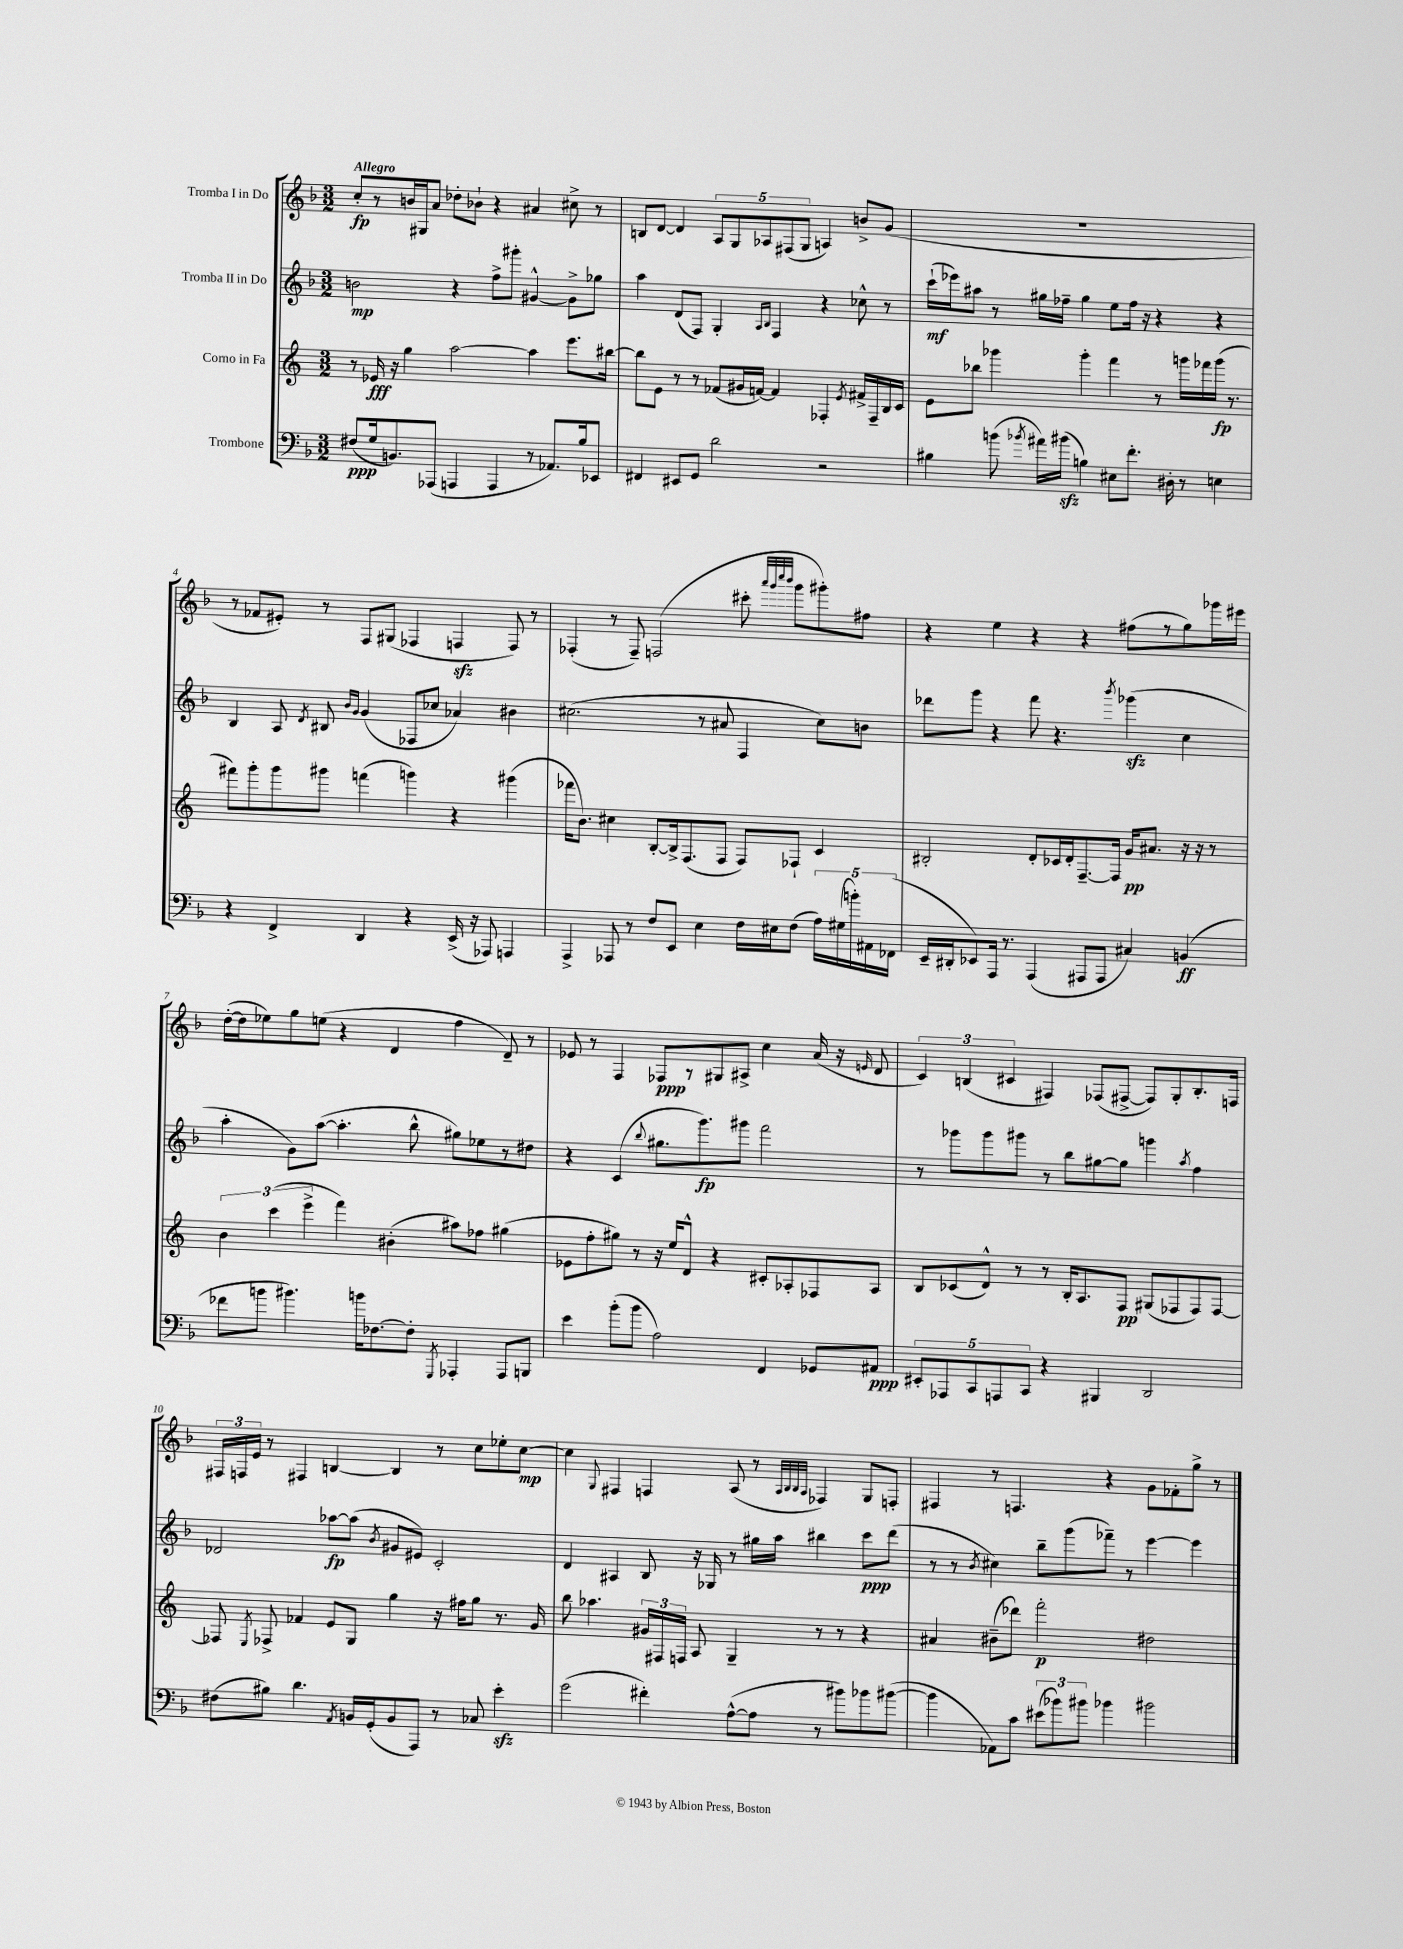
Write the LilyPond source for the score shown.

<<
\new StaffGroup <<
\new Staff = "s0" \with { instrumentName = "Tromba I in Do" } {
    \clef treble \key f \major \numericTimeSignature \time 3/2 \tempo "Allegro"
    \autoBeamOff c''8[-.\fp r8 b'16 gis16 a'8] des''8[-. bes'8]-! r4 ais'4 cis''8-> r8 |
    b8[ d'8]~ d'4 \tuplet 5/4 { a8[ g8 aes8 fis8( g8] } a4) b'8[-> g'8]( |
    R1. |
    r8 fes'8[ eis'8]-.) r8 f8[ gis8]( fes4 f4\sfz f8) r8 |
    fes4-.( r8 fes8--) f2( cis'''8-. \grace { a'''32[ g'''32 c''''32 bes'''32] } g'''8[ gis'''8-.) fis''8] |
    r4 e''4 r4 r4 fis''8[( r8 g''8) ges'''16 eis'''16] |
    d''16[~-.( d''16 ees''8) g''8 e''8]( r4 d'4 f''4 d'8--) r8 |
    ees'8 r8 f4 fes8[\ppp r8 gis8 ais8]-> c''4 a'16( r16 \grace { e'16 } d'8 |
    \tuplet 3/2 { c'4) b4( cis'4 } fis4) fes8[( fis8]~-> fis8[) g8-. b8.-. f16] |
    \tuplet 3/2 { fis16[ f16 e'16] } r8 fis4 b4~ b4 r8 c''8[ ees''8-. c''8]~\mp |
    c''4 \appoggiatura { g8 } fis4 f4 a8( r8 \grace { a32[ bes32 bes32 a32] } fes4) g8[ f8]-. |
    fis4 r8 f4. r4 g'8[ fes'8-. g''8]-> r8 \bar "|." |
}
\new Staff = "s1" \with { instrumentName = "Tromba II in Do" } {
    \clef treble \key f \major \numericTimeSignature \time 3/2
    \autoBeamOff b'2\mp r4 f''8[-> gis'''8]-. gis'4~-^ gis'8[-> ges''8] |
    a''4 d'8[( f8]) g4-. \grace { a16[ bes16] } f4 r4 ces''8-^ r8 |
    c'''16[-!\mf( ees'''16) ais''8] r8 gis''16[ fes''16]-- gis''4 e''8[ fes''16] r16 r4 r4 |
    bes4 a8 \acciaccatura { d'8 } bis8 \grace { bes'16[ g'16] } g'4( fes8[ ces''8] aes'4) bis'4 |
    cis''2.( r8 ais'8 f4 cis''8[) b'8] |
    des'''8[ g'''8] r4 f'''8 r4. \acciaccatura { bes'''8 } ges'''4\sfz( c''4 |
    a''4-. g'8[) a''8]~( a''4.-. bes''8-^ gis''8[) ees''8 r8 dis''8] |
    r4 c'4( \appoggiatura { bes''8 } gis''8.[ g'''8.\fp) gis'''8] f'''2 |
    r8 ges'''8[ ges'''8 gis'''8] r8 bes''8[ gis''8~ gis''8] g'''4 \acciaccatura { a''8 } f''4 |
    des'2 aes''8[~\fp aes''8]( \acciaccatura { bes'8 } gis'8[ eis'8]) c'2-. |
    d'4 ais4 bes8 r16 ges16 r8 gis''16[ a''16] bis''4 c'''8[\ppp d'''8]( |
    r8 r8 \acciaccatura { bes'8 } cis''4) bes''8[-- g'''8( fes'''8]--) r8 e'''4~ e'''4 \bar "|." |
}
\new Staff = "s2" \with { instrumentName = "Corno in Fa" } {
    \clef treble \key c \major \numericTimeSignature \time 3/2
    \autoBeamOff r8 ees'16\fff r16 g''4 a''2~ a''4 e'''8.[ bis''16]~ |
    bis''8[ e'8] r8 r8 fes'8[( gis'16 f'16]~) f'4 fes4-. \acciaccatura { e'8 } fis'16[-> fes16-- b16 c'16] |
    e'8[ bes''8] ges'''4 ges'''4-. f'''4 r8 g'''16[ fes'''16 g'''16]\fp( r8. |
    fis'''8[) g'''8-. g'''8 gis'''8] f'''4( g'''4) r4 gis'''4( |
    fes'''16[ b'8.]) cis''4 b8[~-. b16-> f8.( f8] f8[) fes8]-! c'4 |
    bis2-. d'8[-. ces'16 d'16-. f8.~-- f16] g'16[\pp ais'8.] r16 r16 r8 |
    \tuplet 3/2 { b'4 c'''4( e'''4-> } f'''4) bis'4-.( ais''8[) fes''8] gis''4( |
    ees'8[ f''8-. gis''8]) r8 r16 e''16[ d'8]-^ r4 cis'8[-. aes8-. fes8 aes8] |
    b8[ ces'8( d'8]-^) r8 r8 b16[-. a8. f8]\pp gis8[( fes8 fes8) fes8]~ |
    fes8 \acciaccatura { e8 } fes8-> fes'4 e'8[ g8] g''4 r16 fis''16[ g''8] r8. g'16 |
    b''8 aes''4. \tuplet 3/2 { gis'16[ fis16 f16] } a8 g4-- r8 r8 r4 |
    ais'4 bis'8[--( des'''8]) f'''2-.\p dis''2 \bar "|." |
}
\new Staff = "s3" \with { instrumentName = "Trombone" } {
    \clef bass \key f \major \numericTimeSignature \time 3/2
    \autoBeamOff fis8[\ppp( g16 b,8.) aes,,8]( a,,4 a,,4 r8 aes,8.[) bes16 ees,8] |
    fis,4 eis,8[ g,8] d'2 r2 |
    bis4 b'8( \acciaccatura { bes'8 } ais'16[) bis'16]\sfz( b4) eis8[ f'8.]-. dis16-. r8 e4 |
    r4 f,4-> d,4 r4 e,16->( r16 aes,,8) a,,4 |
    a,,4-> aes,,8 r8 f8[ e,8] e4 f16[ eis16 f8]( \tuplet 5/4 { a16[) gis16( b'16-.) ais,16 fes,16]( } |
    e,16[-- dis,16-. ees,8) a,,16] r8. a,,4( ais,,8[ ais,,8] cis4) b,4\ff( |
    fes'8[ b'8] bis'4.) b'16[ fes8.~ fes8]-. \acciaccatura { g,,8 } aes,,4-. aes,,8[ b,,8] |
    e'4 bes'8[-.( bes'8] a2) f,4 ges,8[ ais,8]\ppp |
    \tuplet 5/4 { eis,8[-. aes,,8 c,8 a,,8 c,8] } r4 bis,,4 d,2 |
    fis8[( bis8]) d'4. \acciaccatura { a,8 } b,16[ g,16-.( b,8 a,,8]) r8 ces8 e'4-.\sfz |
    g'2( fis'4-.) a8[~-^( a8] r8 bis'8[) bes'8 bis'8]~( |
    bis'4 aes,8[) c'8] \tuplet 3/2 { eis'8[( bes'8) bis'8] } bes'4 bis'2 \bar "|." |
}
>>
>>
